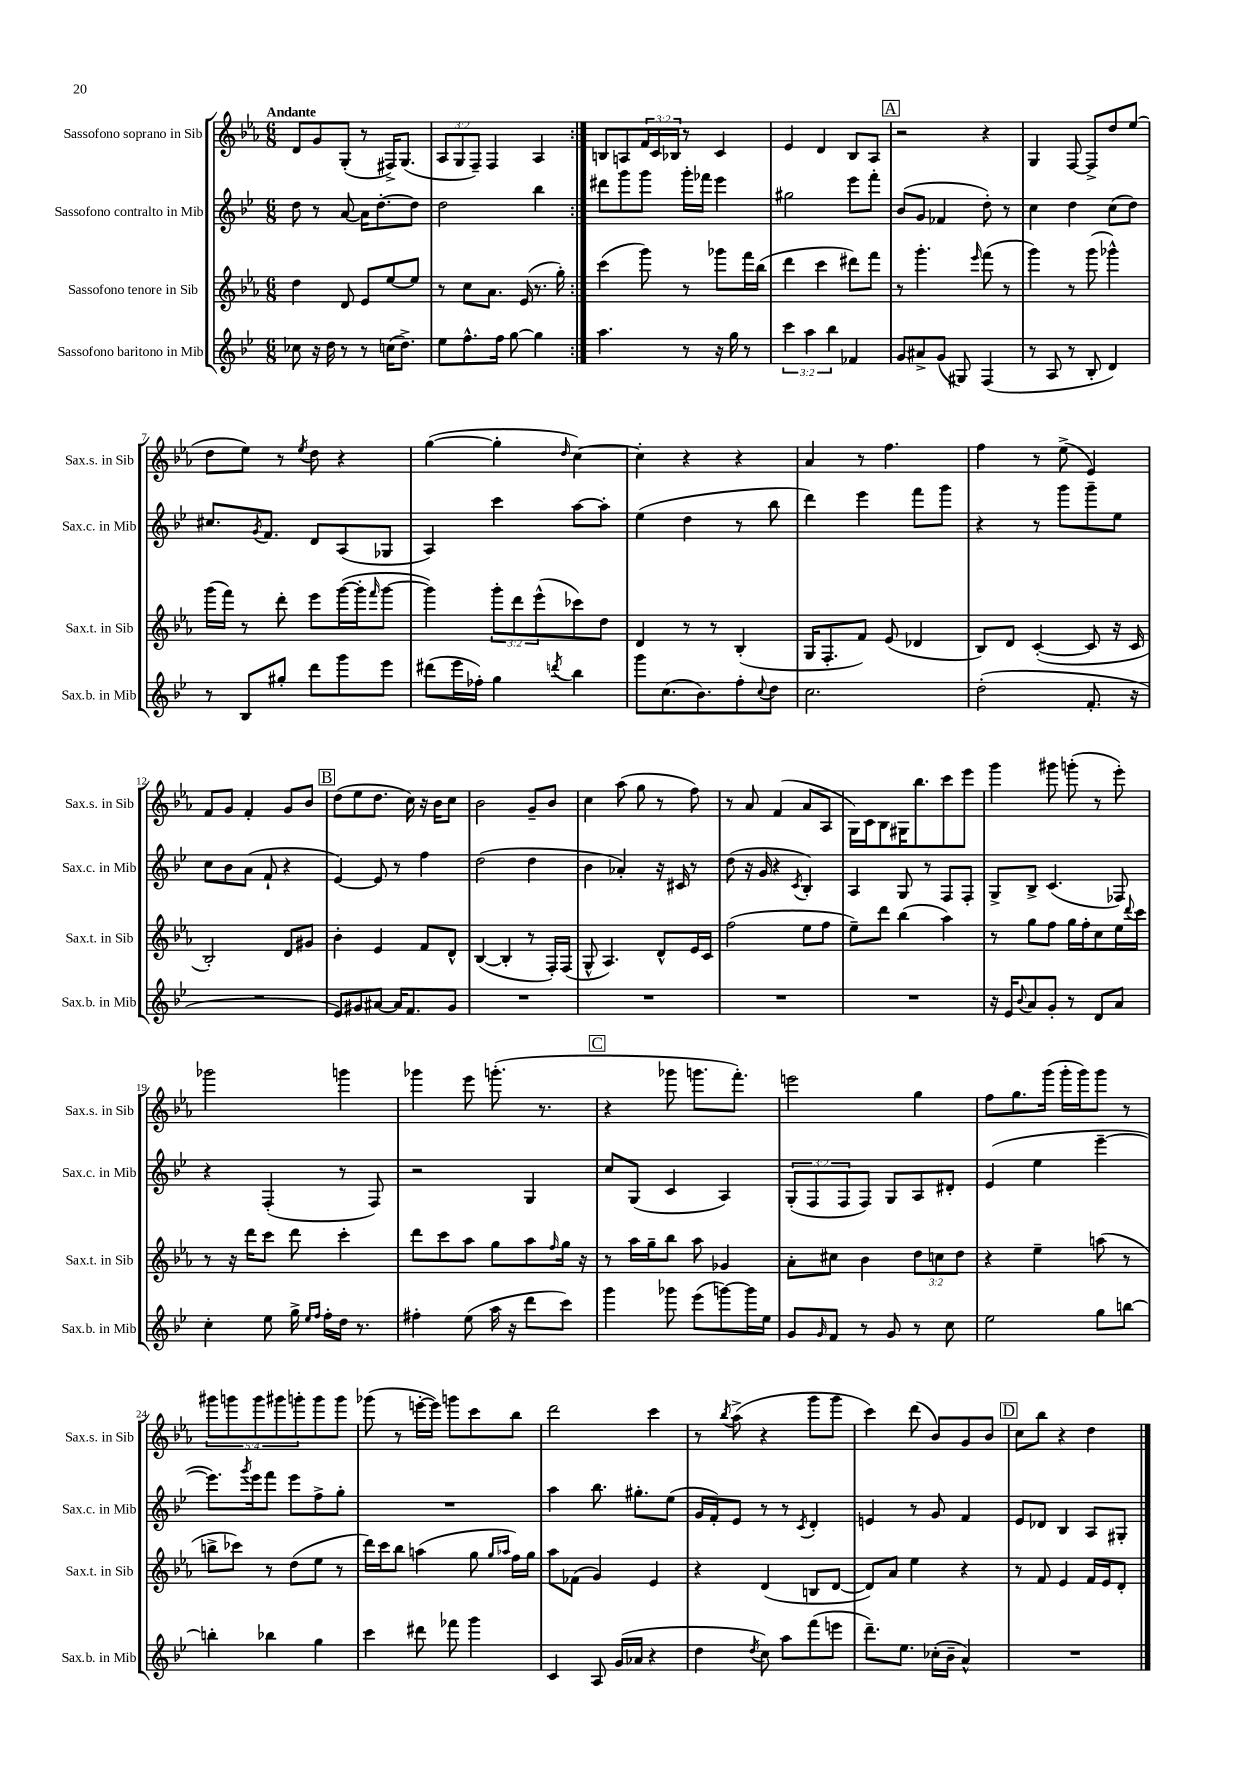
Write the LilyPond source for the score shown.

<<
\new StaffGroup <<
\new Staff = "s0" \with { instrumentName = "Sassofono soprano in Sib" shortInstrumentName = "Sax.s. in Sib" } {
    \clef treble \key ees \major \numericTimeSignature \time 6/8 \override Staff.TupletNumber.text = #tuplet-number::calc-fraction-text \tempo "Andante"
    \repeat volta 2 { d'8 g'8 g8-.( r8 fis16->) g8.( |
    \tuplet 3/2 { aes8 g8 f8--) } f4 aes4 | }
    b8 a8 \tuplet 3/2 { f'16 c'16 bes16 } r8 c'4 |
    ees'4 d'4 bes8 aes8 |
    \mark \markup { \box "A" } r2 r4 |
    g4 f8~ f8-> d''8 ees''8( |
    d''8 ees''8) r8 \acciaccatura { ees''8 } d''8 r4 |
    g''4~( g''4-. \grace { d''16 } c''4~) |
    c''4-. r4 r4 |
    aes'4 r8 f''4. |
    f''4 r8 ees''8->( ees'4) |
    f'8 g'8 f'4-. g'8 bes'8 |
    \mark \markup { \box "B" } d''8( ees''8 d''8. c''16) r16 bes'16 c''8 |
    bes'2 g'8-- bes'8 |
    c''4 aes''8( g''8 r8 f''8) |
    r8 aes'8 f'4( aes'8 aes8 |
    g16) c'16 bes8 gis16 bes''8. c'''8 ees'''8 |
    g'''4 gis'''8 g'''8-.( r8 ees'''8-.) |
    ges'''2 g'''4 |
    ges'''4 ees'''8 g'''8.-.( r8. |
    \mark \markup { \box "C" } r4 ges'''8 g'''8. f'''8.-.) |
    e'''2 g''4 |
    f''8 g''8. g'''16( g'''16-. g'''16) g'''8 r8 |
    \tuplet 5/4 { gis'''8 g'''8 g'''8 gis'''8 g'''8-. } g'''8 g'''8 |
    ges'''8( r8 e'''16~-. e'''16) g'''8 c'''8 bes''8 |
    d'''2 c'''4 |
    r8 \acciaccatura { bes''8 } aes''8->( r4 g'''8 g'''8 |
    c'''4) d'''8( bes'8) g'8 bes'8 |
    \mark \markup { \box "D" } c''8 bes''8 r4 d''4 \bar "|." |
}
\new Staff = "s1" \with { instrumentName = "Sassofono contralto in Mib" shortInstrumentName = "Sax.c. in Mib" } {
    \clef treble \key bes \major \numericTimeSignature \time 6/8 \override Staff.TupletNumber.text = #tuplet-number::calc-fraction-text
    \repeat volta 2 { d''8 r8 a'8~ a'16 d''8.~-. d''8 |
    d''2 bes''4 | }
    dis'''8 g'''8 g'''8 g'''16-. fes'''16 ees'''4 |
    gis''2 ees'''8 f'''8-. |
    \mark \markup { \box "A" } bes'8( g'8 fes'4 d''8-.) r8 |
    c''4 d''4 c''8( d''8) |
    cis''8. \acciaccatura { g'8 } f'8. d'8 a8( ges8 |
    a4) c'''4 a''8~ a''8-. |
    ees''4( d''4 r8 bes''8 |
    d'''4) ees'''4 f'''8 g'''8 |
    r4 r8 g'''8 g'''8-- ees''8 |
    c''8 bes'8 a'8( f'8-! r4 |
    \mark \markup { \box "B" } ees'4~) ees'8 r8 f''4 |
    d''2( d''4 |
    bes'4 aes'4-.) r16 cis'16 r8 |
    d''8( r16 g'16 r4 \acciaccatura { c'8 } bes4-.) |
    a4 g8 r8 f8 f8-. |
    g8-> bes8-> c'4.( fes8) |
    r4 f4-.( r8 f8) |
    r2 g4 |
    \mark \markup { \box "C" } c''8 g8( c'4 a4) |
    \tuplet 3/2 { g8-.( f8 f8 } f8) g8 a8 dis'8-. |
    ees'4( ees''4 ees'''4~-- |
    ees'''8.) \acciaccatura { g'''8 } ees'''16 f'''8 ees'''8 f''8-> g''8-. |
    R2. |
    a''4 bes''8. gis''8.-. ees''8( |
    g'16 f'16-.) ees'8 r8 r8 \acciaccatura { c'8 } d'4-. |
    e'4 r8 g'8 f'4 |
    \mark \markup { \box "D" } ees'8 des'8 bes4 a8 gis8-. \bar "|." |
}
\new Staff = "s2" \with { instrumentName = "Sassofono tenore in Sib" shortInstrumentName = "Sax.t. in Sib" } {
    \clef treble \key ees \major \numericTimeSignature \time 6/8 \override Staff.TupletNumber.text = #tuplet-number::calc-fraction-text
    \repeat volta 2 { d''4 d'8 ees'8 ees''8~ ees''8 |
    r8 c''8 aes'8. ees'16( r8. g''16-.) | }
    c'''4( g'''8) r8 ges'''8 f'''16 bes''16( |
    d'''4 c'''4 dis'''8) f'''8 |
    \mark \markup { \box "A" } r8 g'''4.-. \grace { ees'''16 } f'''8( r8 |
    g'''4) r8 g'''8( ges'''4-^) |
    g'''16( f'''16) r8 d'''8-. ees'''8 g'''16~( g'''16-. \grace { f'''16 } g'''8~ |
    g'''4) \tuplet 3/2 { g'''8-. d'''8 ees'''8-^( } ces'''8) d''8 |
    d'4 r8 r8 bes4-.( |
    g16 f8.-. f'8) ees'8( des'4 |
    bes8) d'8 c'4~-.( c'8 r16 c'16 |
    bes2-.) d'8 gis'8 |
    \mark \markup { \box "B" } bes'4-. ees'4 f'8 d'8-^ |
    bes4~( bes4-. r8 f16-.) f16( |
    g8-^ aes4.) d'8-^ ees'16 c'16 |
    f''2( ees''8 f''8 |
    ees''8--) d'''8 bes''4( aes''4) |
    r8 g''8 f''8 g''16 f''16-. c''8 ees''16 \appoggiatura { d'''8 } c'''16 |
    r8 r16 d'''16 c'''8 d'''8 c'''4-. |
    d'''8 c'''8 aes''8 g''8 aes''8 \grace { f''16 } g''16 r16 |
    \mark \markup { \box "C" } r8 aes''16 g''16-- bes''8 aes''8 ges'4 |
    aes'8-. cis''8 bes'4 \tuplet 3/2 { d''8 c''8 d''8 } |
    r4 ees''4-- a''8( r8 |
    b''8-> ces'''8) r8 d''8( ees''8 r8 |
    d'''16) c'''16 bes''8 a''4( g''8 \grace { g''16 aes''16 } f''16) g''16 |
    aes''8 fes'8( g'4) ees'4 |
    r4 d'4( b8 d'8~ |
    d'8) aes'8 ees''4 r4 |
    \mark \markup { \box "D" } r8 f'8 ees'4 f'16 ees'16 d'8-. \bar "|." |
}
\new Staff = "s3" \with { instrumentName = "Sassofono baritono in Mib" shortInstrumentName = "Sax.b. in Mib" } {
    \clef treble \key bes \major \numericTimeSignature \time 6/8 \override Staff.TupletNumber.text = #tuplet-number::calc-fraction-text
    \repeat volta 2 { ces''8 r16 d''16 r8 r8 c''16( d''8.->) |
    ees''8 f''8.-^ f''16 g''8~ g''4 | }
    a''4. r8 r16 g''16 r8 |
    \tuplet 3/2 { c'''4 a''4 bes''4 } fes'4 |
    \mark \markup { \box "A" } g'8 ais'8-> g'8( gis8) f4( |
    r8 a8 r8 bes8-. d'4) |
    r8 bes8 gis''8-. d'''8 g'''8 ees'''8 |
    dis'''8( ees'''16 fes''16-.) g''4 \acciaccatura { d'''8 } bes''4 |
    g'''8 c''8.( bes'8.) f''8-. \appoggiatura { c''8 } d''8 |
    c''2. |
    d''2-.( f'8.-. r16 |
    R2. |
    \mark \markup { \box "B" } ees'8) gis'8 ais'8~ ais'16 f'8. gis'8 |
    R2. |
    R2. |
    R2. |
    R2. |
    r16 ees'16 \appoggiatura { bes'8 } a'8 g'8-. r8 d'8 a'8 |
    c''4-. ees''8 g''16-> \grace { ees''16 f''16 } f''16-. d''16 r8. |
    fis''4-. ees''8( a''16 r16 d'''8 c'''8) |
    \mark \markup { \box "C" } g'''4 ges'''8 ees'''8( g'''8~) g'''16 ees''16 |
    g'8 \grace { g'16 } f'8 r8 g'8 r8 c''8 |
    ees''2 g''8 b''8~ |
    b''4-. bes''4 g''4 |
    c'''4 dis'''8 fes'''8 g'''4 |
    c'4 a8 g'16( aes'16 r4 |
    d''4 \acciaccatura { d''8 } c''8) a''8 f'''8( e'''8 |
    d'''8.--) ees''8. ces''16-.( bes'16-- a'4-^) |
    \mark \markup { \box "D" } R2. \bar "|." |
}
>>
>>
